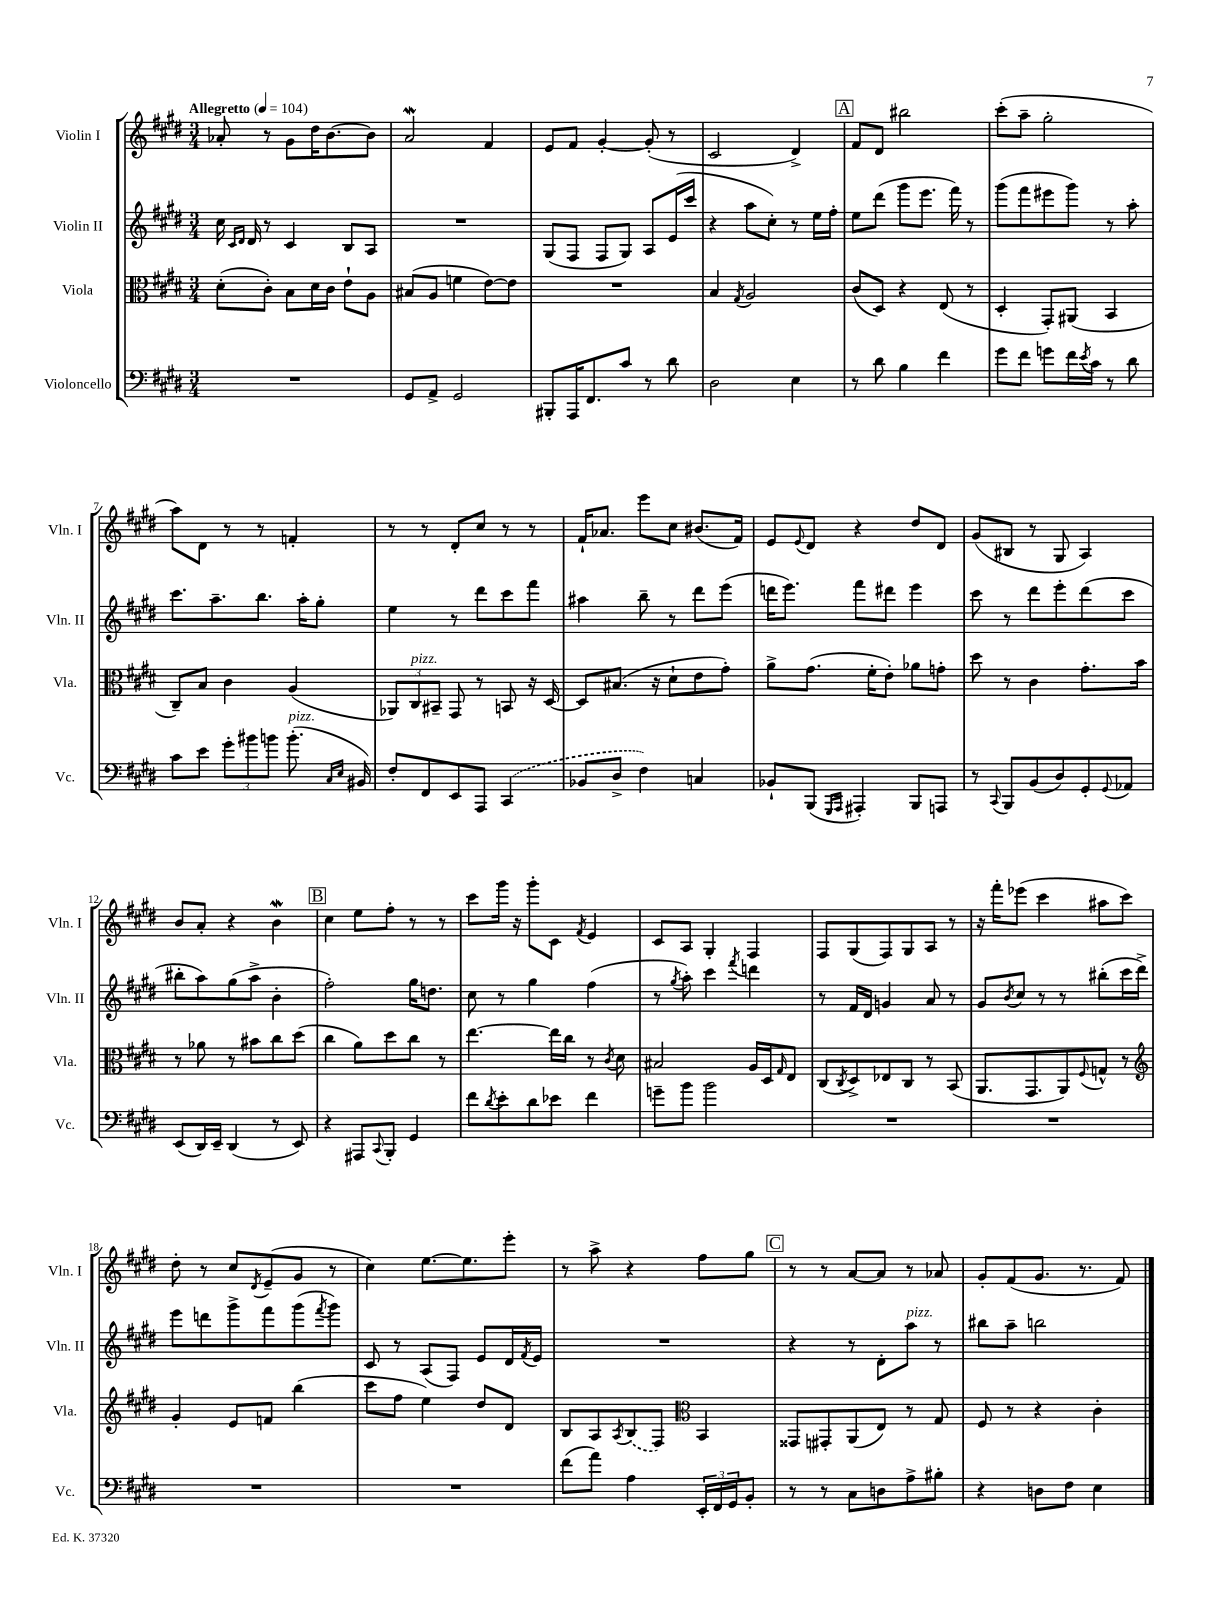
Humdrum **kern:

**kern	**kern	**kern	**kern
*part4	*part3	*part2	*part1
*staff4	*staff3	*staff2	*staff1
*I"Violoncello	*I"Viola	*I"Violin II	*I"Violin I
*I'Vc.	*I'Vla.	*I'Vln. II	*I'Vln. I
*clefF4	*clefC3	*clefG2	*clefG2
*k[f#c#g#d#]	*k[f#c#g#d#]	*k[f#c#g#d#]	*k[f#c#g#d#]
*M3/4	*M3/4	*M3/4	*M3/4
*MM104	*MM104	*MM104	*MM104
=1	=1	=1	=1
!	!	!	!LO:TX:a:B:t=Allegretto
2.r	(8d#'\L	16cc#\	8a-X'/
.	.	16qqc#/LL	.
.	.	16qqd#/JJ	.
.	.	16d#/	.
.	8c#'\J)	8r	8r
.	8B\L	4c#/	8g#\L
.	16d#\L	.	16dd#\K
.	16c#\JJ	.	[8.b\
.	8e`\L	8B/L	.
.	8A\J	8A/J	8b\J]
=2	=2	=2	=2
8GG#/L	(8B#X/L	2.r	2aw/
8AA^/J	8A/J	.	.
2GG#/	4fn\	.	.
.	[8e\L)	.	4f#/
.	8e\J]	.	.
=3	=3	=3	=3
8BBB#X'/L	2.r	(8G#/L	8e/L
16AAA/K	.	8F#/J	8f#/J
8.FF#/	.	.	.
.	.	8F#/L	[4g#'/
8c#/J	.	8G#/J)	.
8r	.	8A/L	(8g#'/]
8d#\	.	(16e/L	8r
.	.	16ccc#/JJ	.
=4	=4	=4	=4
2D#\	4B/	4r	2c#/
.	8qG#/	.	.
.	2A/	8aa\L	.
.	.	8cc#'\J)	.
4E\	.	8r	4d#^/)
.	.	16ee\LL	.
.	.	16ff#'\JJ	.
!!LO:REH:place=s1:t=A
=5	=5	=5	=5
8r	(8c#/L	8ee\L	8f#/L
8d#\	8D#/J)	(8ddd#\J	8d#/J
4B\	4r	8ggg#\L	2bb#X\
.	.	8.eee\J	.
4f#\	(8E/	.	.
.	.	16fff#\)	.
.	8r	8r	.
=6	=6	=6	=6
8g#\L	4D#'/	(8ggg#\L	(8ccc#'\L
8f#\J	.	8fff#\	8aa~\J
8gn\L	8GG#'/L)	8eee#X\	2gg#'\
16f#\L	(8AA#X/J	8ggg#\J)	.
8qe/	.	.	.
16c#\JJ	.	.	.
8r	4BB/	8r	.
8d#\	.	8aa'\	.
!!LO:LB:g=z
=7	=7	=7	=7
8c#\L	8C#~/L)	8.ccc#\L	8aa\L)
8e\J	8B/J	.	8d#\J
.	.	8.aa~\	.
12g#'\L	4c#\	.	8r
12b#X\	.	.	.
.	.	8.bb\J	8r
12bn\J	.	.	.
!LO:TX:a:i:t=pizz.	!	!	!
(8.b'\	(4A/	.	4fn'/
.	.	16aa'\KL	.
.	.	8gg#'\J	.
16qqC#/LL	.	.	.
16qqE/JJ	.	.	.
16BB#X/)	.	.	.
=8	=8	=8	=8
8F#'/L	12AA-X/L)	4ee\	8r
!	!LO:TX:a:i:t=pizz.	!	!
.	12C#/	.	.
8FF#/	.	.	8r
.	12BB#X~/J	.	.
8EE/	8GG#/	8r	8d#'/L
8AAA/J	8r	8ddd#\L	8cc#/J
(4CC#/	8BBn/	8ccc#\	8r
.	16r	8fff#\J	8r
.	[16D#/	.	.
=9	=9	=9	=9
8BB-X/L	8D#/L]	4aa#X\	16f#`/KL
.	.	.	8.a-X/J
8D#^/J	(8.B#X/J	.	.
4F#\)	.	8bb~\	8eee\L
.	16r	.	.
.	8d#`\L	8r	8cc#\J
4Cn/	8e\	8ddd#\L	(8.b#X/L
.	8g#'\J)	(8eee\J	.
.	.	.	16f#/Jk)
=10	=10	=10	=10
8BB-X`/L	8a^\L	16dddn\KL	8e/L
.	.	8.eee\J)	.
.	.	.	8qqe/
(8BBB/J	(8.g#\J	.	8d#/J
16qqGGG#/LL	.	.	.
16qqAAA/JJ	.	.	.
4AAA#X'/)	.	8fff#\L	4r
.	16f#'\KL	.	.
.	8e'\J)	8ddd#X\J	.
8BBB/L	8a-X\L	4eee\	8dd#/L
8AAAn/J	8gn'\J	.	8d#/J
=11	=11	=11	=11
8r	8dd#\	8ccc#\	(8g#/L
8qqCC#/	.	.	.
8BBB/L	8r	8r	8B#X/J
(8BB/	4c#\	8ddd#\L	8r
8D#/)	.	8eee'\	8G#/
8GG#'/	8.g#'\L	(8ddd#\	4A/)
8qqGG#/	.	.	.
8AA-X/J	.	8ccc#\J	.
.	16b\Jk	.	.
!!LO:LB:g=z
=12	=12	=12	=12
(8EE/L	8r	8bb#X'\L	8b/L
16DD#/L)	8a-X\	8aa\)	8a'/J
16EE~/JJ	.	.	.
(4DD#/	8r	(8gg#\	4r
.	8b#X\L	8aa^\J	.
8r	8cc#\	4b'\	4bW\
8EE/)	(8dd#\J	.	.
!!LO:REH:place=s1:t=B
=13	=13	=13	=13
4r	4cc#\	2ff#'\)	4cc#\
8AAA#X/L	8a\L)	.	8ee\L
8qqCC#/	.	.	.
8BBB'/J	8dd#\	.	8ff#'\J
4GG#/	8cc#\J	16gg#\KL	8r
.	.	8.ddn\J	.
.	8r	.	8r
=14	=14	=14	=14
8f#\L	[4.ee\	8cc#\	8ccc#\L
8qd#/	.	.	.
8e'\	.	8r	16ggg#\Jk
.	.	.	16r
8d#\	.	4gg#\	8ggg#'\L
8e-X\J	16ee\LL]	.	8c#\J
.	16cc#\JJ	.	.
.	.	.	8qf#/
4f#\	8r	(4ff#\	4e/
.	8qc#/	.	.
.	8d#\	.	.
=15	=15	=15	=15
8gn~\L	2B#X/	8r	8c#/L
.	.	8qgg#/	.
8b\J	.	8aa'\)	8A/J
2b\	.	4ccc#\	4G#'/
.	.	8qfff#/	.
.	16A/LL	4dddn\	4F#/
.	16D#/J	.	.
.	16qqG#/	.	.
.	8E/J	.	.
=16	=16	=16	=16
2.r	(8C#/L	8r	8F#/L
.	8qC#/	.	.
.	8D#^/)	16f#/LL	(8G#/
.	.	16d#/JJ	.
.	8E-X/	4gn/	8F#/)
.	8C#/J	.	8G#/
.	8r	8a/	8A/J
.	(8BB/	8r	8r
=17	=17	=17	=17
2.r	8.AA/L	8g#/L	16r
.	.	.	16fff#'\KL
.	.	8qb/	.
.	.	8cc#/J	(8eee-X\J
.	8.GG#/	.	.
.	.	8r	4ccc#\
.	8AA/)	8r	.
.	8qqF#/	.	.
.	8Gn^^/J	(8bb#X'\L	8aa#X\L
.	8r	16ccc#\L	8ccc#\J)
.	.	16ddd#^\JJ)	.
!!LO:LB:g=z
=18	=18	=18	=18
*	*clefG2	*	*
2.r	4g#'/	8eee\L	8dd#'\
.	.	8dddn\	8r
.	8e/L	8ggg#^\	8cc#/L
.	.	.	8qd#/
.	8fn/J	8fff#\	(8e~/
.	(4bb\	(8ggg#\	8g#/J
.	.	8qfff#/	.
.	.	8ggg#\J)	8r
=19	=19	=19	=19
2.r	8ccc#\L	8c#/	4cc#\)
.	8ff#\J	8r	.
.	4ee\)	(8A/L	[8.ee\L
.	.	8F#/J)	.
.	.	.	8.ee\]
.	8dd#/L	8e/L	.
.	8d#/J	16d#/L	8eee'\J
.	.	8qf#/	.
.	.	16e/JJ	.
=20	=20	=20	=20
(8f#\L	8B/L	2.r	8r
8a\J)	8A/	.	8aa^\
.	8qA/	.	.
4A\	(8B/	.	4r
.	8F#/J)	.	.
*	*clefC3	*	*
24EE'/LL	4BB/	.	8ff#\L
24FF#/	.	.	.
24GG#/J	.	.	.
8BB'/J	.	.	8gg#\J
!!LO:REH:place=s1:t=C
=21	=21	=21	=21
8r	8GG##X/L	4r	8r
8r	8GG#X'/	.	8r
8C#\L	(8AA/	8r	[8a/L
8Dn\	8E/J)	8d#'\L	8a/J]
!	!	!LO:TX:a:i:t=pizz.	!
8A^\	8r	8aa\J	8r
8B#X'\J	8G#/	8r	8a-X/
=22	=22	=22	=22
4r	8F#/	8bb#X\L	8g#'/L
.	8r	8aa~\J	(8f#/
8Dn\L	4r	2bbn\	8.g#/J
8F#\J	.	.	.
.	.	.	8.r
4E\	4c#'\	.	.
.	.	.	8f#/)
==	==	==	==
*-	*-	*-	*-
